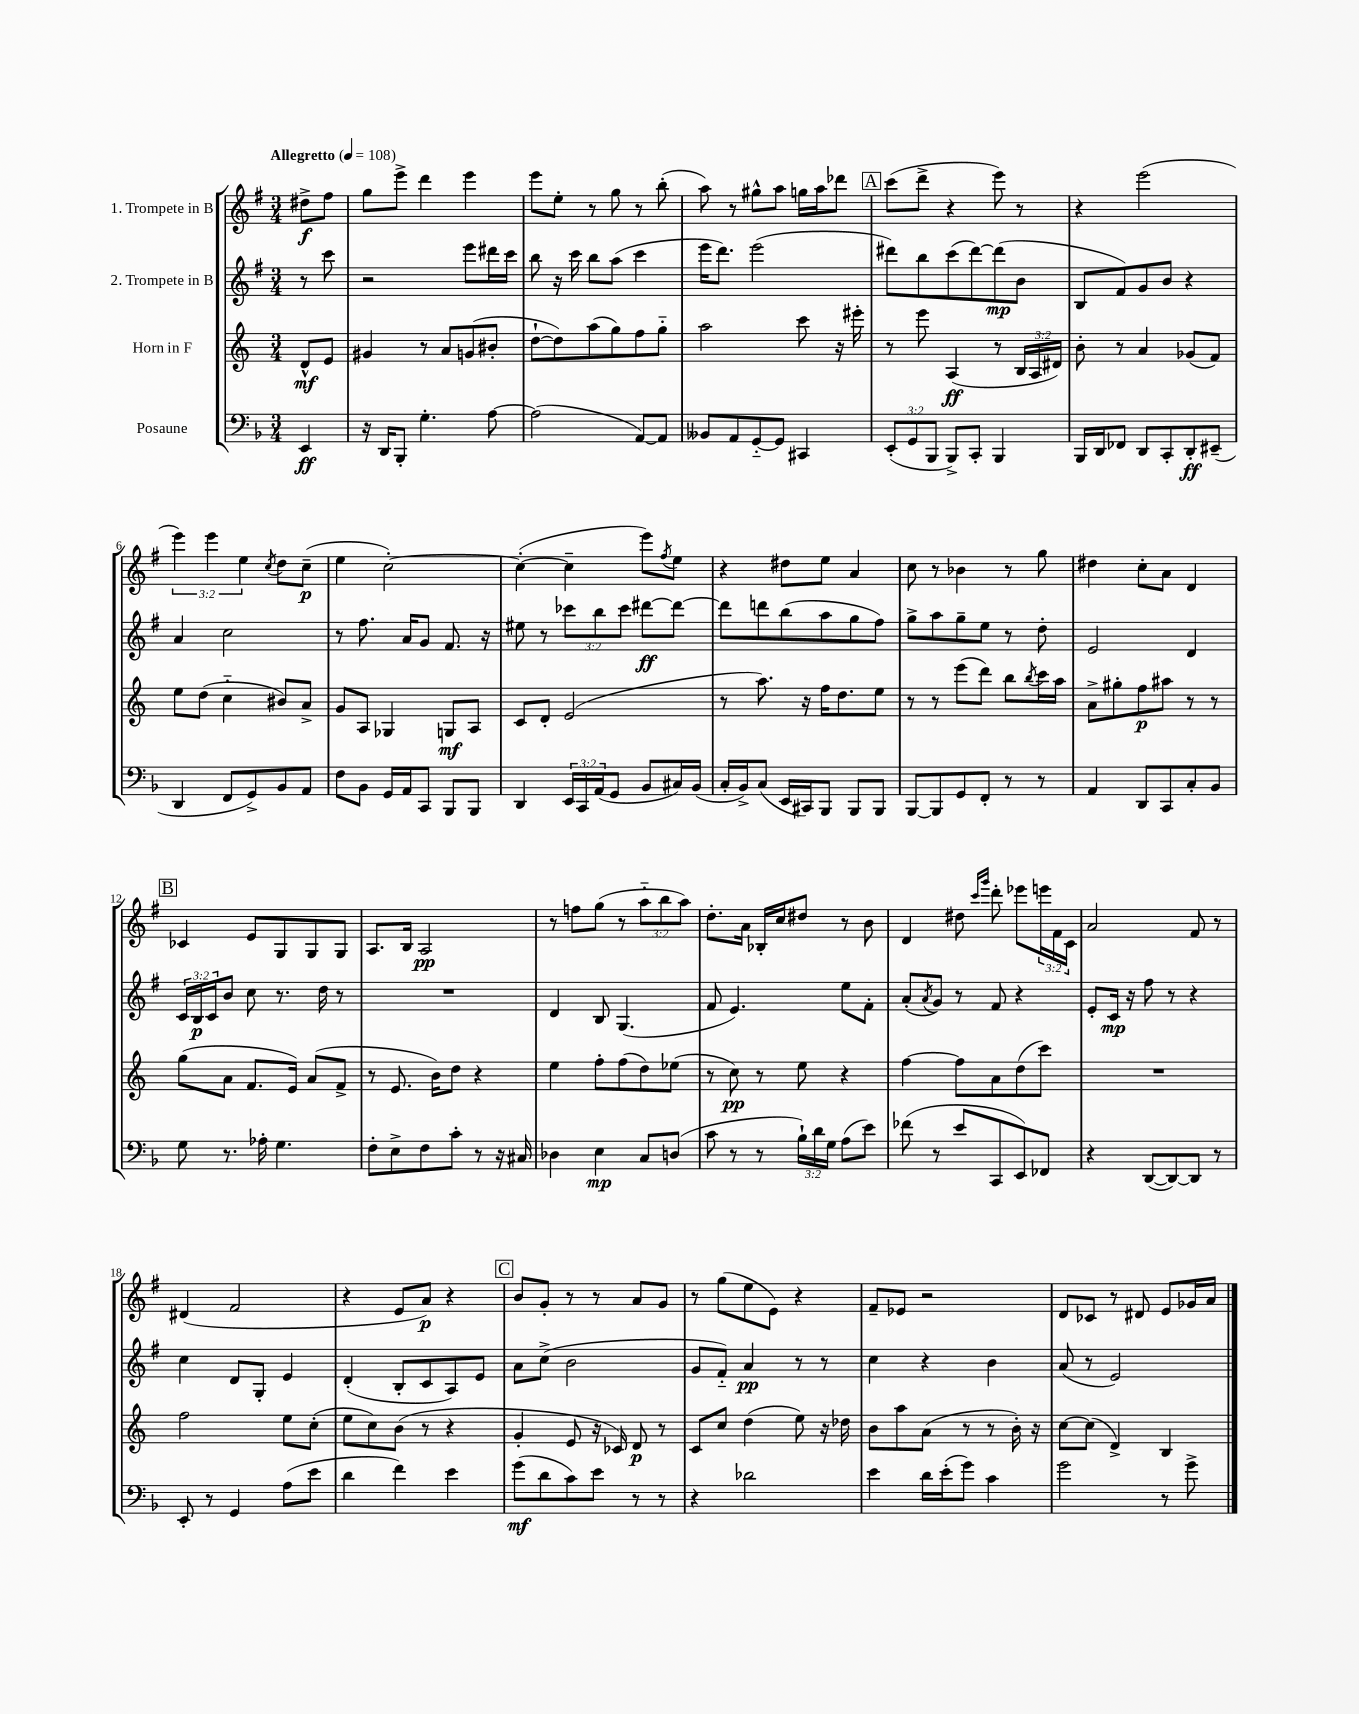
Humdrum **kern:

**kern	**kern	**kern	**kern
*staff4	*staff3	*staff2	*staff1
*clefF4	*clefG2	*clefG2	*clefG2
*k[b-]	*k[]	*k[f#]	*k[f#]
*M3/4	*M3/4	*M3/4	*M3/4
*MM108	*MM108	*MM108	*MM108
4EE	8d^^	8r	8dd#^
.	8e	8ccc	8ff#
=	=	=	=
16r	4g#	2r	8gg
16DD	.	.	.
8BBB-'	.	.	8eee^
4.G'	8r	.	4ddd
.	8a	.	.
.	(8g	8eee	4eee
[8A	8b#'	16ddd#	.
.	.	16ccc	.
=	=	=	=
(2A]	[8dd`	8bb	8eee
.	8dd])	16r	8ee'
.	.	16ccc	.
.	(8aa	8bb	8r
.	8gg)	(8aa	8gg
[8AA)	8ff	4ccc	8r
8AA]	8gg'~	.	(8bb'
=	=	=	=
8BB--	2aa	16eee	8aa)
.	.	8.ddd)	.
8AA	.	.	8r
[8GG'~	.	(2eee	8gg#^^
8GG]	.	.	8aa
4CC#	8ccc	.	16gg
.	.	.	16aa
.	16r	.	8ddd-
.	16eee#'	.	.
=	=	=	=
(12EE'	8r	8ddd#)	(8ccc
12GG	.	.	.
.	8eee	8bb	8ddd^
12BBB-	.	.	.
8BBB-^)	(4A	(8ccc	4r
8CC'	.	[8ddd#)	.
4BBB-	8r	(8ddd#]	8eee)
.	24B	8b	8r
.	24A	.	.
.	24d#)	.	.
=	=	=	=
16BBB-	8b'	8B	4r
16DD	.	.	.
8FF-	8r	8f#)	.
8DD	4a	8g	(2eee
8CC'	.	8b	.
8DD'	(8g-	4r	.
(8EE#~	8f)	.	.
=	=	=	=
4DD	8ee	4a	6eee)
.	(8dd	.	.
.	.	.	6eee
8FF	4cc'~	2cc	.
.	.	.	6ee
8GG^)	.	.	.
.	.	.	8qcc
8BB-	8b#)	.	8dd
8AA	8a^	.	(8cc~
=	=	=	=
8F	8g	8r	4ee
8BB-	8A	8.ff#	.
16GG	4G-	.	[2cc')
16AA	.	16a	.
8CC	.	8g	.
8BBB-	8G	8.f#	.
8BBB-	8A	.	.
.	.	16r	.
=	=	=	=
4DD	8c	8ee#	(4cc'_
.	8d'	8r	.
24EE	(2e	12ccc-	4cc~]
24CC	.	.	.
(24AA	.	12bb	.
8GG	.	.	.
.	.	12ccc-	.
8BB-	.	[8ddd#	8eee)
.	.	.	8qff#
16C#)	.	8ddd#_	8ee
(16BB-	.	.	.
=	=	=	=
16C'	8r	8ddd#]	4r
16BB-^)	.	.	.
(8C	8.aa)	8ddd	.
16EE	.	(8bb	8dd#
16CC#)	16r	.	.
8BBB-	16ff	8aa	8ee
.	8.dd	.	.
8BBB-	.	8gg	4a
8BBB-	8ee	8ff#)	.
=	=	=	=
[8BBB-	8r	8gg^	8cc
8BBB-]	8r	8aa	8r
8GG	(8eee	8gg~	4b-
8FF'	8ddd)	8ee	.
8r	8bb	8r	8r
.	8qbb	.	.
8r	16ccc	8dd'	8gg
.	16aa	.	.
=	=	=	=
4AA	8a^	2e	4dd#
.	8gg#'	.	.
8DD	8ff	.	8cc'
8CC	8aa#	.	8a
8C'	8r	4d	4d
8BB-	8r	.	.
=	=	=	=
8G	(8gg	24c	4c-
.	.	24B	.
.	.	24c	.
8.r	8a	8b	.
.	8.f	8cc	8e
16A-'	.	.	.
4.G	.	8.r	8G
.	16e)	.	.
.	(8a	.	8G
.	.	16dd	.
.	8f^	8r	8G
=	=	=	=
8F'	8r	2.r	8.A
8E^	8.e	.	.
.	.	.	16B
8F	.	.	2A
.	16b)	.	.
8c'	8dd	.	.
8r	4r	.	.
16r	.	.	.
16C#	.	.	.
=	=	=	=
4D-	4ee	4d	8r
.	.	.	8ff
4E	8ff'	8B	(8gg
.	(8ff	(4.G	8r
8C	8dd)	.	12aa'~
.	.	.	12bb
(8D	(8ee-	.	.
.	.	.	12aa)
=	=	=	=
8c	8r	8f#	8.dd'
8r	8cc)	4.e)	.
.	.	.	16a
8r	8r	.	16B-'
.	.	.	16cc
24B-`)	8ee	.	8dd#
24d	.	.	.
24G	.	.	.
(8A	4r	8ee	8r
8e)	.	8f#'	8b
=	=	=	=
(8f-	[4ff	(8a'	4d
.	.	8qa	.
8r	.	8g)	.
8e	8ff]	8r	8dd#
.	.	.	16qqccc
.	.	.	16qqggg
8CC	8a	8f#	8ddd'
8EE)	(8dd	4r	8eee-
8FF-	8ccc)	.	24eee
.	.	.	24f#
.	.	.	24c
=	=	=	=
4r	2.r	8e'	2a
.	.	16c	.
.	.	16r	.
([8DD	.	8ff#	.
8DD_)	.	8r	.
8DD]	.	4r	8f#
8r	.	.	8r
=	=	=	=
8EE'	2ff	4cc	(4d#
8r	.	.	.
4GG	.	8d	2f#
.	.	8G'	.
(8A	8ee	4e	.
8e	(8cc'	.	.
=	=	=	=
4d	8ee	(4d'	4r
.	8cc)	.	.
4f)	(8b	8B'	8e
.	8r	8c	8a)
4e	4r	8A)	4r
.	.	8e	.
=	=	=	=
(8g	4g'	8a	8b
8d	.	(8cc^	8g'
8c)	8e	2b	8r
8e	16r	.	8r
.	16c-)	.	.
8r	8d	.	8a
8r	8r	.	8g
=	=	=	=
4r	8c	8g	8r
.	8cc	8f#'~)	(8gg
2d-	(4dd	4a	8ee
.	.	.	8e)
.	8ee)	8r	4r
.	16r	8r	.
.	16dd-	.	.
=	=	=	=
4e	8b	4cc	8f#~
.	8aa	.	8e-
16d	(8a	4r	2r
(16e'	.	.	.
8g)	8r	.	.
4c	8r	4b	.
.	16b')	.	.
.	16r	.	.
=	=	=	=
2g	[8cc	(8a	8d
.	(8cc]	8r	8c-
.	4d^)	2e)	8r
.	.	.	8d#
8r	4B	.	8e
8g^	.	.	16g-
.	.	.	16a
==	==	==	==
*-	*-	*-	*-
